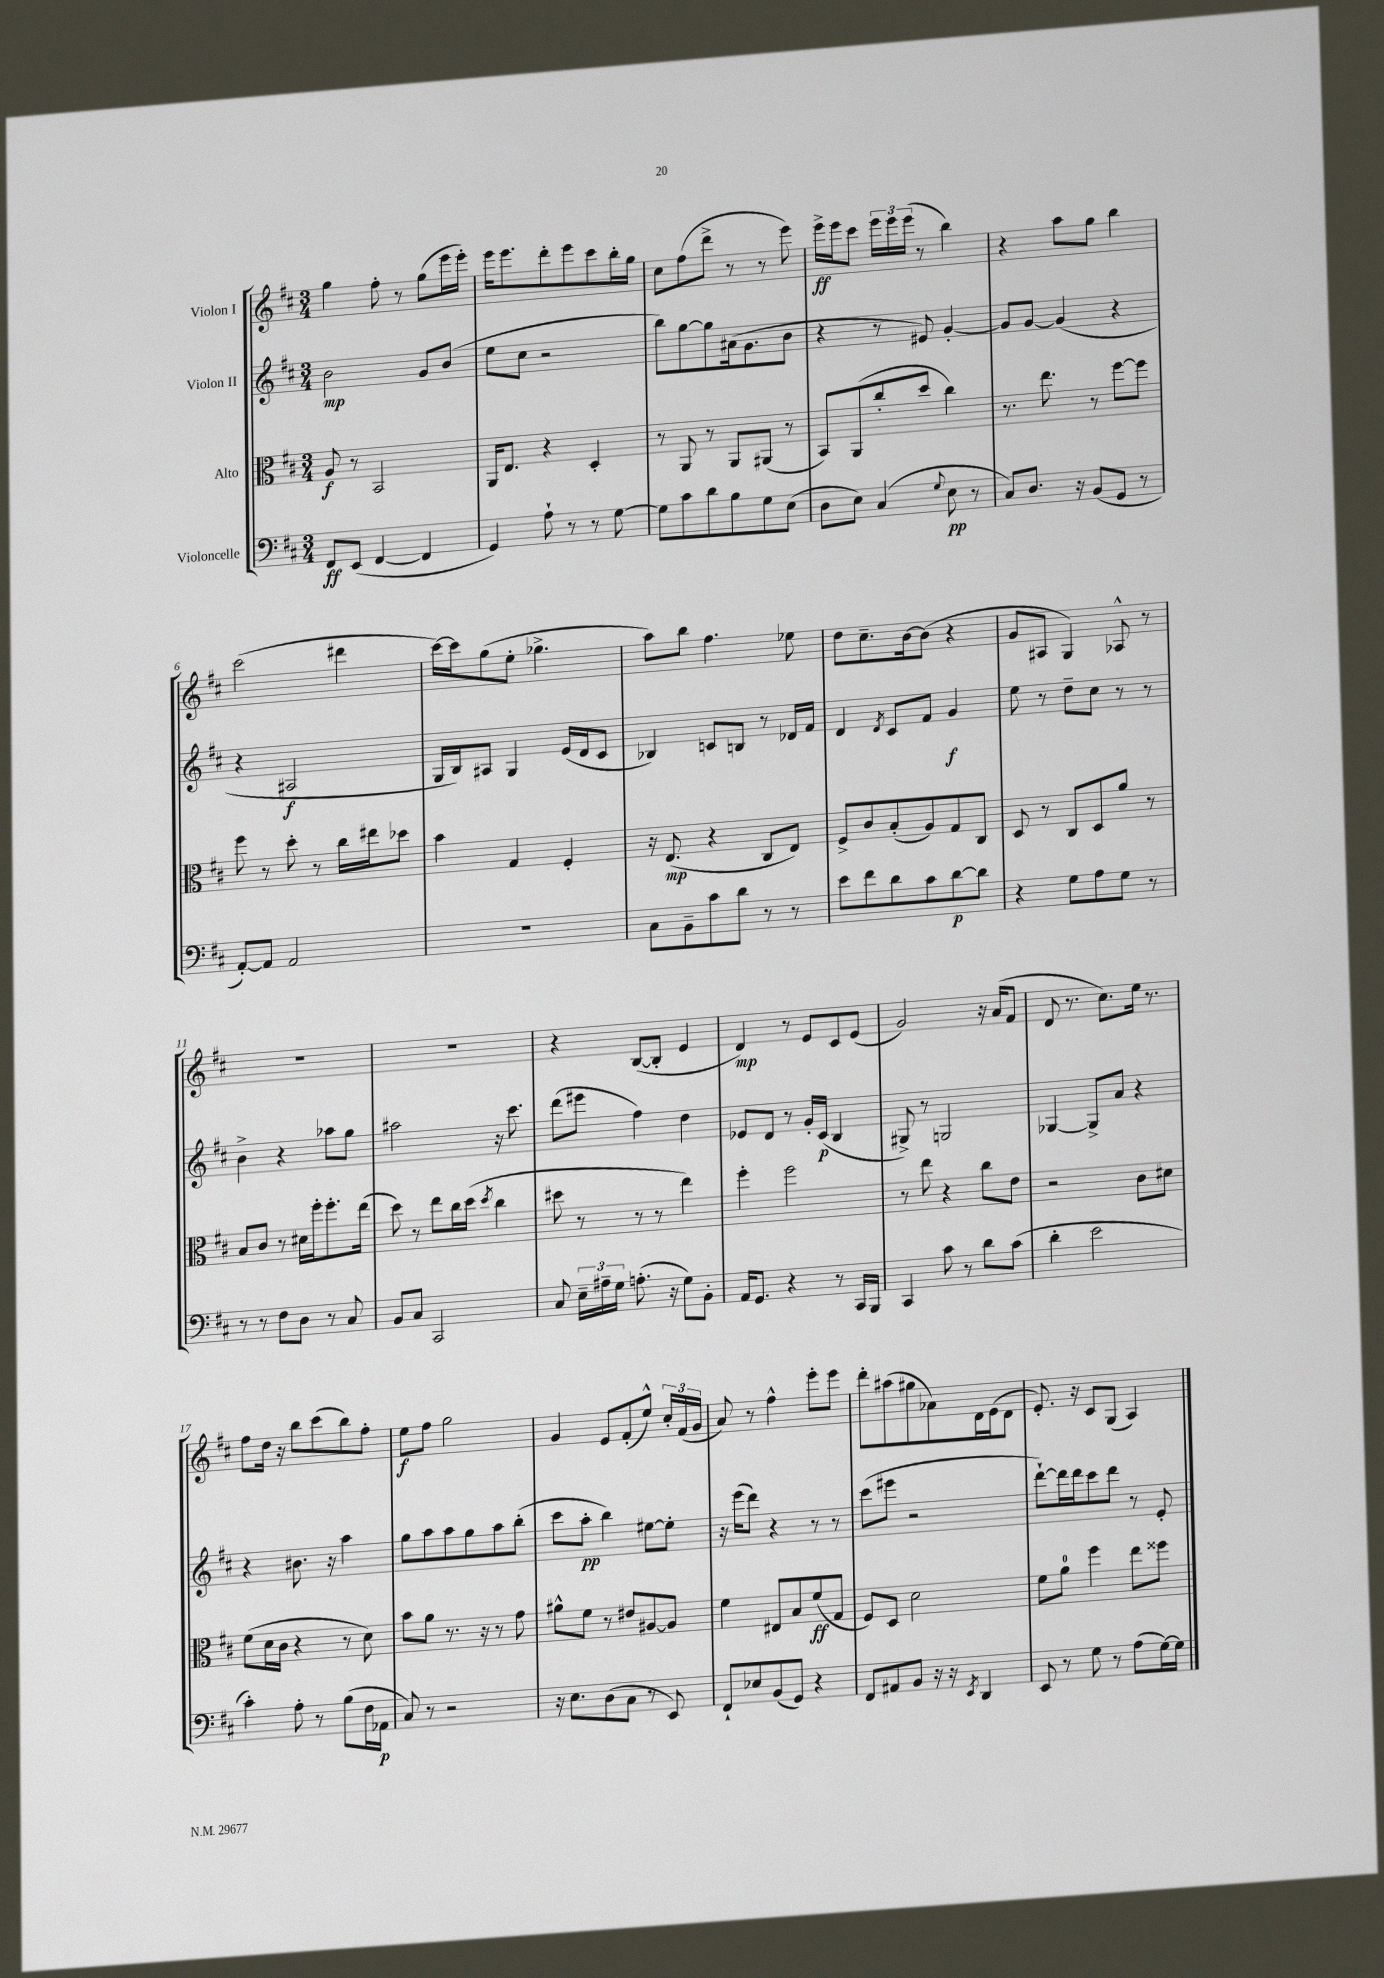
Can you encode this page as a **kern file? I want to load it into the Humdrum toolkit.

**kern	**kern	**kern	**kern
*staff4	*staff3	*staff2	*staff1
*clefF4	*clefC3	*clefG2	*clefG2
*k[f#c#]	*k[f#c#]	*k[f#c#]	*k[f#c#]
*M3/4	*M3/4	*M3/4	*M3/4
8FF#	8A	2b	4gg
(8EE	8r	.	.
[4FF#	2BB	.	8ff#'
.	.	.	8r
4FF#]	.	8g	(8gg
.	.	(8b	16eee
.	.	.	16eee')
=	=	=	=
4GG)	16AA	8ee	16eee
.	8.E	.	8.eee
.	.	8cc#	.
8A`	4r	2r	8ddd'
8r	.	.	8eee
8r	4D'	.	8ccc#
[8G	.	.	16bb'
.	.	.	16gg
=	=	=	=
8G]	8r	8bb)	8cc#
8c#	8AA	[8gg	(8ff#
8d	8r	8gg]	8ddd^
8B	8AA	(16a#	8r
.	.	8.g	.
8G	(8AA#	.	8r
(8E	8r	8b	8eee)
=	=	=	=
8D	8BB)	4r	16eee^
.	.	.	16eee
8E)	(8AA	.	8ccc#
(4C#	8cc#'	8r	24eee
.	.	.	24eee
.	.	.	(24eee
.	8dd	8e#)	8r
8qqG	.	.	.
8E	4cc#)	[4g'	4bb)
8r	.	.	.
=	=	=	=
8C#)	8.r	8g]	4r
8.D	.	[8g	.
.	8.ee	.	.
.	.	(4g]	8aa
16r	.	.	.
(8BB	8r	.	8gg
8GG	[8ff#	4r	4bb
8r	8ff#]	.	.
=	=	=	=
[8AA')	8ff#	4r	(2ccc#
8AA]	8r	.	.
2AA	8dd'	2A#	.
.	8r	.	.
.	16cc#	.	4ddd#
.	16ee#	.	.
.	8dd-	.	.
=	=	=	=
2.r	4b	16G	[16ccc#)
.	.	16B)	16ccc#]
.	.	8A#	(8gg
.	4G	4G	8ee'
.	.	.	4.gg-^
.	4F#'	(16e	.
.	.	16d	.
.	.	8c#	.
=	=	=	=
8C#	16r	4B-)	8aa)
.	(8.E	.	.
8BB~	.	.	8bb
8c#	4r	8c	4.ff#
8d	.	8B	.
8r	8C#	8r	.
8r	8E)	16d-	8ee-
.	.	16f#	.
=	=	=	=
8e	8F#^	4d	8dd
8f#	8c#	.	8.cc#~
.	.	8qd	.
8d	(8B'	8c#	.
.	.	.	[16b
8c#	8A)	8f#	(8b]
[8d	8G	4g	4r
8d]	8C#	.	.
=	=	=	=
4r	8D	8ee	8g
.	8r	8r	8A#
8G	8C#	8dd~	4G)
8A	8D	8cc#	.
8G	8a	8r	8A-^^
8r	8r	8r	8r
=	=	=	=
8r	8B	4b^	2.r
8r	8c#	.	.
8F#	8r	4r	.
8D	16d#	.	.
.	16ff#'	.	.
8r	8.ff#'	8aa-	.
8C#	.	8gg	.
.	(16ee	.	.
=	=	=	=
8BB	8dd)	2aa#	2.r
8C#	8r	.	.
2CC#	8ee	.	.
.	16cc#	.	.
.	(16dd	.	.
.	8qdd	.	.
.	4cc#	16r	.
.	.	8.ccc#	.
=	=	=	=
8C#	8dd#	(8ddd	4r
24E~	8r	8eee#	.
24A#~	.	.	.
24G	.	.	.
(8.A'	8r	4ff#)	([8B
.	8r	.	8B']
16r	.	.	.
8G)	4ee)	4dd	4e
8BB'	.	.	.
=	=	=	=
16AA	4ff#'	8e-	4d)
8.GG	.	.	.
.	.	8d	.
4r	2ff#	8r	8r
.	.	16g'	8e
.	.	(16c#	.
8r	.	4B	8c#
16CC#	.	.	(8e
16BBB	.	.	.
=	=	=	=
4CC#	8r	8G#^)	2g)
.	8ee	8r	.
8c#	4r	2G	.
8r	.	.	.
8d	8cc#	.	16r
.	.	.	(16a
(8c#	8e	.	8f#
=	=	=	=
4d'	2r	[4G-	8d
.	.	.	8.r
2e	.	8G-^]	.
.	.	.	8.cc#)
.	.	8a	.
.	8c#	4r	16ee
.	.	.	8.r
.	8d#	.	.
=	=	=	=
4c#')	(8f#	4r	8ff#
.	16d	.	16dd
.	16c#	.	16r
8A'	4r	8.b#	8bb
8r	.	.	(8ccc#
.	.	16r	.
(8B	8r	4aa	8bb)
16F#	8d)	.	8ff#'
16AA-	.	.	.
=	=	=	=
8C#)	8b	8gg	8ee
8r	8a	8aa	8ff#
2r	8.r	8aa	2gg
.	.	8gg	.
.	16r	.	.
.	8r	8aa	.
.	8g	(8bb'	.
=	=	=	=
16r	8a#^^	8ccc#	4g
8.E	.	.	.
.	8f#	8aa'	.
(8D	8r	4bb)	8e
8C#	8e#	.	(8f#'
8r	[8A#	[8ee#	8ee^^)
8EE)	8A#]	8ee#']	24cc#'
.	.	.	(24f#
.	.	.	24g
=	=	=	=
8FF#`	4f#	16r	8a)
.	.	(16eee	.
8E-	.	8ddd)	8r
(8BB	8E#	4r	4ff#^^
8GG)	8B	.	.
4r	(8f#	8r	8eee'
.	8G	8r	8eee
=	=	=	=
8FF#	8F#)	(8ccc#	8ddd'
8AA#	8D	8eee#	(8aa#
8BB	2d	2r	8gg#
16r	.	.	8a-)
16r	.	.	.
8qEE	.	.	.
4DD	.	.	16d
.	.	.	(16e
.	.	.	8d
=	=	=	=
8EE	8f#	[8ddd`)	8.e')
8r	8a	16ddd]	.
.	.	16ddd	16r
8G	4ff#	8ccc#	8c#
8r	.	8ddd	(8G
(8A	8ee	8r	4A)
[16G)	8ff##	8e'	.
16G]	.	.	.
==	==	==	==
*-	*-	*-	*-
